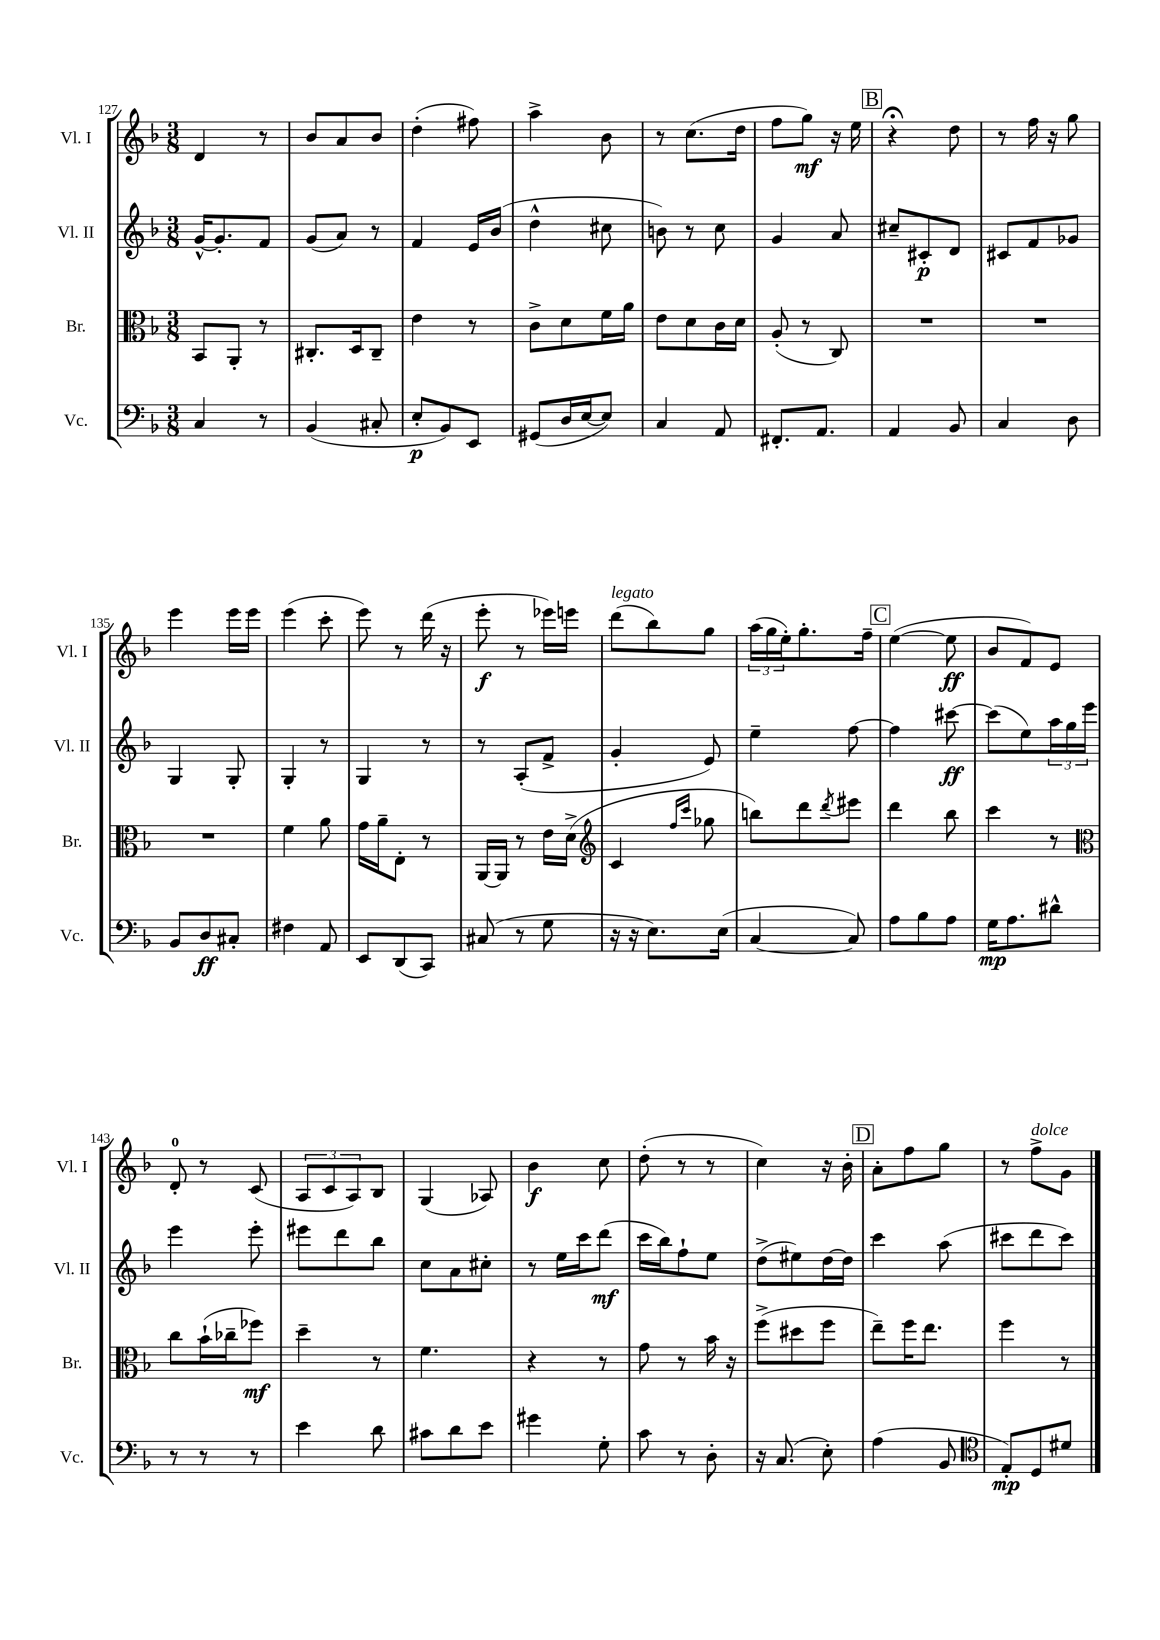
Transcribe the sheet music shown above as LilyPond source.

<<
\new StaffGroup <<
\new Staff = "s0" \with { instrumentName = "Vl. I" shortInstrumentName = "Vl. I" } {
    \clef treble \key f \major \numericTimeSignature \time 3/8
    d'4 r8 |
    bes'8 a'8 bes'8 |
    d''4-.( fis''8) |
    a''4-> bes'8 |
    r8 c''8.( d''16 |
    f''8 g''8\mf) r16 e''16 |
    \mark \markup { \box "B" } r4\fermata d''8 |
    r8 f''16 r16 g''8 |
    e'''4 e'''16 e'''16 |
    e'''4( c'''8-. |
    e'''8) r8 d'''16( r16 |
    e'''8-.\f r8 ees'''16) e'''16 |
    d'''8^\markup { \italic "legato" }( bes''8) g''8 |
    \tuplet 3/2 { a''16( g''16 e''16-.) } g''8.-. f''16-- |
    \mark \markup { \box "C" } e''4~( e''8\ff |
    bes'8 f'8) e'8 |
    d'8-0-. r8 c'8( |
    \tuplet 3/2 { a8 c'8 a8) } bes8 |
    g4( aes8) |
    bes'4\f c''8 |
    d''8-.( r8 r8 |
    c''4) r16 bes'16-. |
    \mark \markup { \box "D" } a'8-. f''8 g''8 |
    r8 f''8->^\markup { \italic "dolce" } g'8 \bar "|." |
}
\new Staff = "s1" \with { instrumentName = "Vl. II" shortInstrumentName = "Vl. II" } {
    \clef treble \key f \major \numericTimeSignature \time 3/8
    g'16~-^ g'8.-. f'8 |
    g'8( a'8) r8 |
    f'4 e'16 bes'16( |
    d''4-^ cis''8 |
    b'8) r8 c''8 |
    g'4 a'8 |
    \mark \markup { \box "B" } cis''8-- cis'8-.\p d'8 |
    cis'8 f'8 ges'8 |
    g4 g8-. |
    g4-. r8 |
    g4 r8 |
    r8 a8-.( f'8-> |
    g'4-. e'8) |
    e''4-- f''8~ |
    \mark \markup { \box "C" } f''4 cis'''8~\ff |
    cis'''8( e''8) \tuplet 3/2 { a''16 g''16 e'''16 } |
    e'''4 e'''8-. |
    eis'''8 d'''8 bes''8 |
    c''8 a'8 cis''8-. |
    r8 e''16 c'''16 d'''8\mf( |
    c'''16 bes''16) f''8-! e''8 |
    d''8->( eis''8) d''16~ d''16 |
    \mark \markup { \box "D" } c'''4 a''8( |
    cis'''8 d'''8 cis'''8) \bar "|." |
}
\new Staff = "s2" \with { instrumentName = "Br." shortInstrumentName = "Br." } {
    \clef alto \key f \major \numericTimeSignature \time 3/8
    bes,8 a,8-. r8 |
    cis8.-. d16 cis8-- |
    e'4 r8 |
    c'8-> d'8 f'16 a'16 |
    e'8 d'8 c'16 d'16 |
    a8-.( r8 c8) |
    \mark \markup { \box "B" } R4. |
    R4. |
    R4. |
    f'4 a'8 |
    g'16 a'16-- e8-. r8 |
    a,16~ a,16 r8 e'16 d'16->( |
    \clef treble c'4 \grace { f''16 c'''16 } ges''8 |
    b''8) d'''8 \acciaccatura { d'''8 } eis'''8 |
    \mark \markup { \box "C" } d'''4 bes''8 |
    c'''4 r8 |
    \clef alto c''8 bes'16-!( ces''16-- fes''8\mf) |
    d''4-- r8 |
    f'4. |
    r4 r8 |
    g'8 r8 bes'16 r16 |
    f''8->( dis''8 f''8 |
    \mark \markup { \box "D" } e''8--) f''16 e''8. |
    f''4 r8 \bar "|." |
}
\new Staff = "s3" \with { instrumentName = "Vc." shortInstrumentName = "Vc." } {
    \clef bass \key f \major \numericTimeSignature \time 3/8
    c4 r8 |
    bes,4( cis8-. |
    e8-.\p bes,8) e,8 |
    gis,8( d16 e16~ e8) |
    c4 a,8 |
    fis,8.-. a,8. |
    \mark \markup { \box "B" } a,4 bes,8 |
    c4 d8 |
    bes,8 d8\ff cis8-. |
    fis4 a,8 |
    e,8 d,8( c,8) |
    cis8( r8 g8 |
    r16 r16 e8.) e16( |
    c4~ c8) |
    \mark \markup { \box "C" } a8 bes8 a8 |
    g16\mp a8. dis'8-^ |
    r8 r8 r8 |
    e'4 d'8 |
    cis'8 d'8 e'8 |
    gis'4 g8-. |
    c'8 r8 d8-. |
    r16 c8.( e8-.) |
    \mark \markup { \box "D" } a4( bes,8 |
    \clef tenor e8-.\mp) d8 dis'8 \bar "|." |
}
>>
>>
\layout { \context { \Score currentBarNumber = #127 } }
